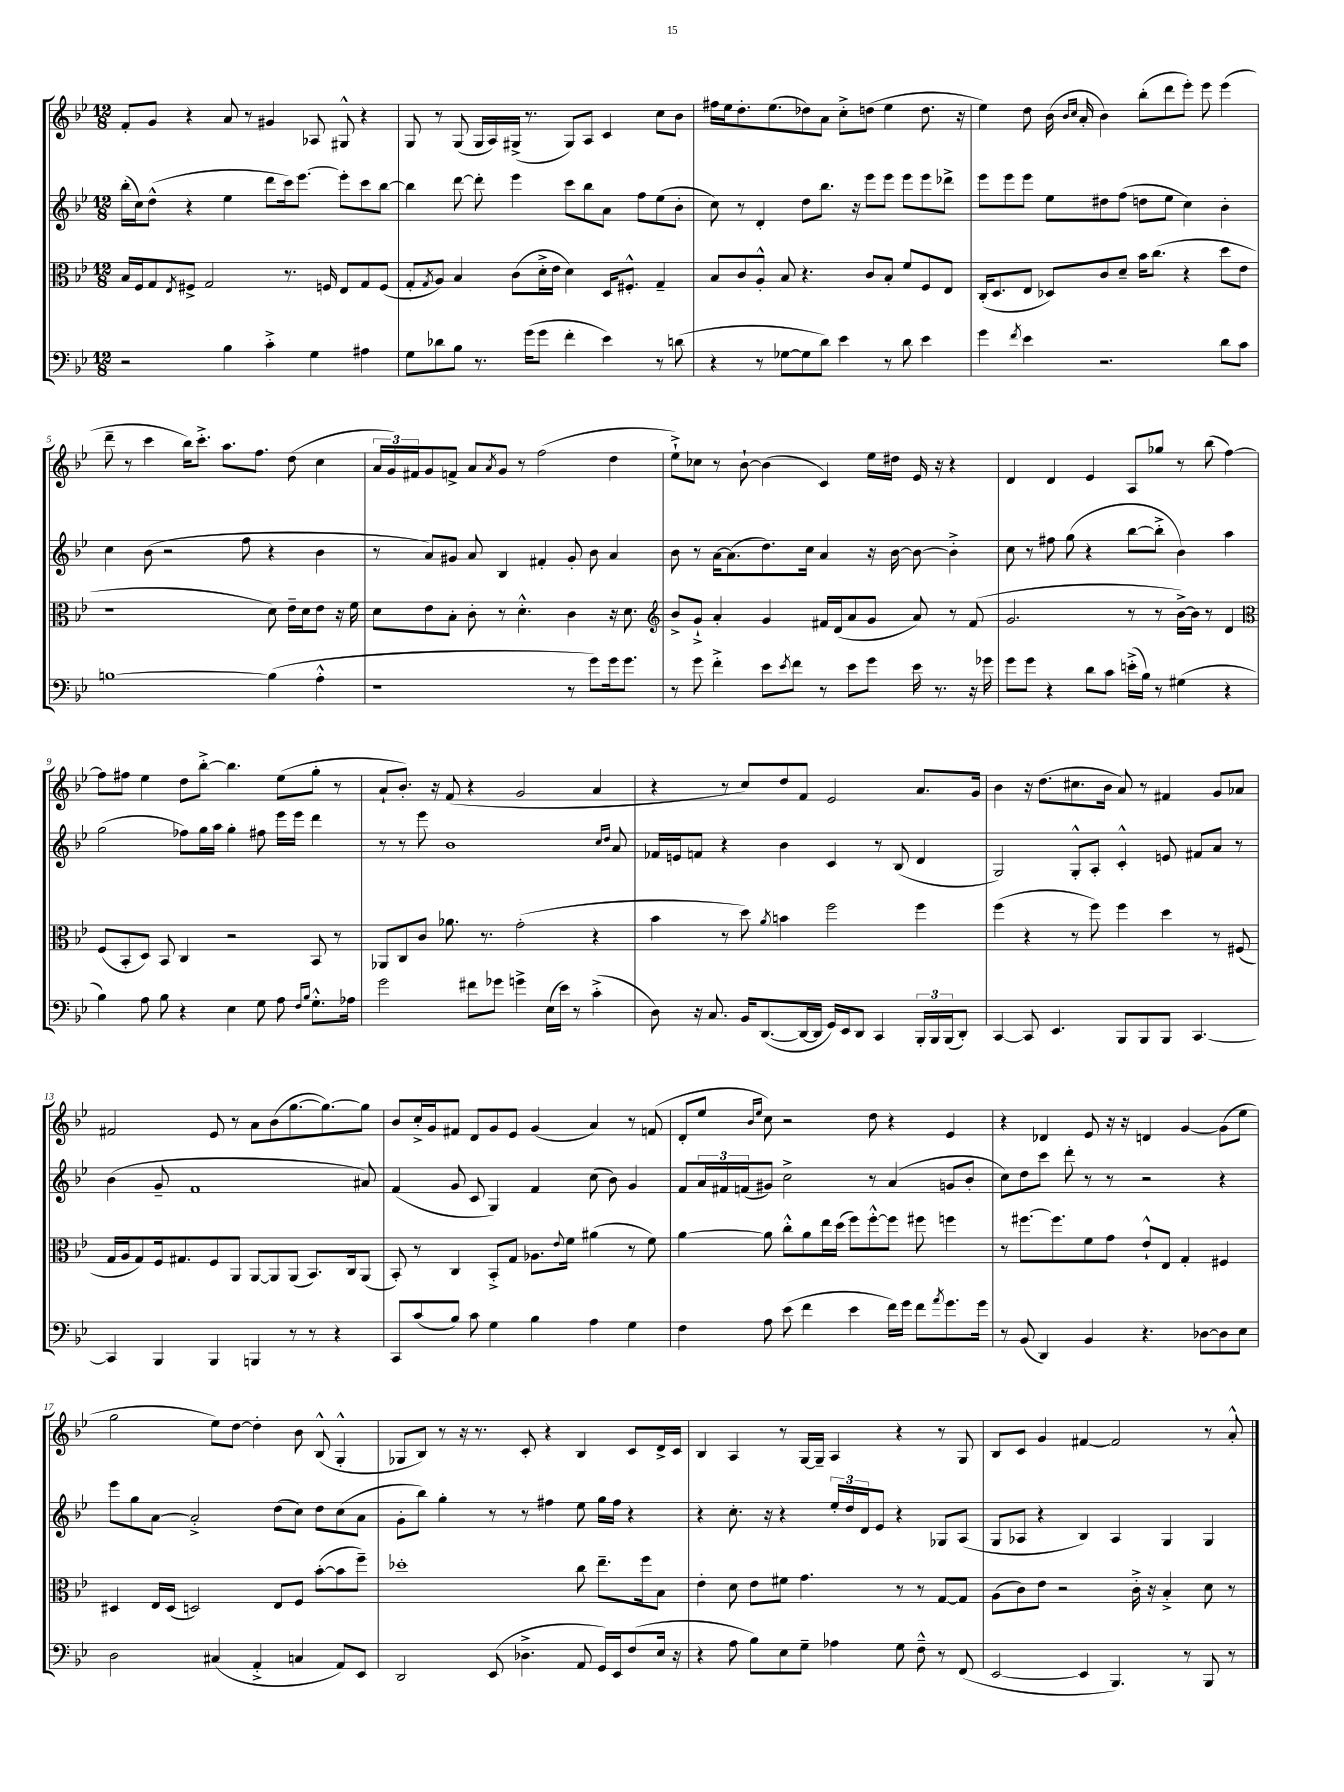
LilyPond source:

<<
\new StaffGroup <<
\new Staff = "s0" {
    \clef treble \key bes \major \numericTimeSignature \time 12/8
    f'8-. g'8 r4 a'8 r8 gis'4 aes8 gis8-^ r4 |
    g8 r8 g8( g16 a16) gis16->( r8. gis8) a8 c'4 c''8 bes'8 |
    fis''16 ees''16 d''8.-. ees''8.( des''8) a'8 c''8-.-> d''8( ees''4 d''8. r16 |
    ees''4) d''8 bes'16( \grace { bes'16 c''16 } a'16-. bes'4) bes''8-.( d'''8 ees'''8-.) ees'''8 ees'''4( |
    d'''8-- r8 c'''4 bes''16) c'''8.-.-> a''8. f''8. d''8( c''4 |
    \tuplet 3/2 { a'16 g'16) fis'16 } g'8 f'8-> a'8 \acciaccatura { a'8 } g'8 r8 f''2( d''4 |
    ees''8-!->) ces''8 r8 bes'8~-! bes'4( c'4) ees''16 dis''16 ees'16 r16 r4 |
    d'4 d'4 ees'4 a8 ges''8 r8 bes''8( f''4~) |
    f''8 fis''8 ees''4 d''8 bes''8~-.-> bes''4. ees''8( g''8-. r8 |
    a'8-! bes'8.-.) r16 f'8( r4 g'2 a'4 |
    r4 r8 c''8) d''8 f'8 ees'2 a'8. g'16 |
    bes'4 r16 d''8.( cis''8. bes'16 a'8) r8 fis'4 g'8 aes'8 |
    fis'2 ees'8 r8 a'8 bes'8( g''8.~ g''8.~) g''8 |
    bes'8 c''16-.-> g'16 fis'8 d'8 g'8 ees'8 g'4( a'4) r8 f'8( |
    d'8-. ees''8 \grace { bes'16 ees''16 } c''8) r2 d''8 r4 ees'4 |
    r4 des'4 ees'8 r16 r16 d'4 g'4~ g'8( ees''8 |
    g''2 ees''8) d''8~ d''4-. bes'8 bes8-^( g4-.-^ |
    ges8 bes8) r8 r16 r8. c'8-. r4 bes4 c'8 d'16-> c'16 |
    bes4 a4 r8 g16~ g16-- a4 r4 r8 g8 |
    bes8 c'8 g'4 fis'4~ fis'2 r8 a'8-.-^ \bar "|." |
}
\new Staff = "s1" {
    \clef treble \key bes \major \numericTimeSignature \time 12/8
    bes''16-.( c''16) d''8-^( r4 ees''4 d'''8 c'''16) ees'''8.~ ees'''8-. c'''8 bes''8~ |
    bes''4 d'''8~ d'''8-. ees'''4 c'''8 bes''8 a'8 f''8 ees''8( bes'8-. |
    c''8) r8 d'4-. d''8 bes''8. r16 ees'''8 ees'''8 ees'''8 ees'''8 des'''8-> |
    ees'''8 ees'''8 ees'''8 ees''8 dis''8 f''8( d''8 ees''8 c''4) bes'4-. |
    c''4 bes'8( r2 f''8 r4 bes'4 |
    r8 a'8) gis'8 a'8 bes4 fis'4-. gis'8-. bes'8 a'4 |
    bes'8 r8 a'16~ a'8.( d''8.) c''16 a'4 r16 bes'16~ bes'8~ bes'4-.-> |
    c''8 r8 fis''8 g''8( r4 bes''8~ bes''8-.-> bes'4) a''4 |
    g''2( fes''8) g''16 a''16 g''4-. fis''8 ees'''16 ees'''16 d'''4 |
    r8 r8 ees'''8 bes'1 \grace { c''16 d''16 } a'8 |
    fes'16 e'16 f'8 r4 bes'4 c'4 r8 bes8( d'4 |
    g2) g8-.-^ a8-. c'4-.-^ e'8 fis'8 a'8 r8 |
    bes'4( g'8-- f'1 ais'8) |
    f'4( g'8 c'8 g4) f'4 c''8( bes'8) g'4 |
    f'8 \tuplet 3/2 { a'16 fis'16 f'16( } gis'8) c''2-> r8 a'4( g'8 bes'8-. |
    c''8) d''8 c'''8 d'''8-. r8 r8 r2 r4 |
    ees'''8 g''8 a'8~ a'2-.-> d''8( c''8) d''8 c''8( a'8 |
    g'8-. bes''8) g''4-. r8 r8 fis''4 ees''8 g''16 fis''16 r4 |
    r4 c''8.-. r16 r4 \tuplet 3/2 { ees''16-. d''16 d'16 } ees'8 r4 ges8 a8( |
    g8 aes8 r4 bes4) aes4 g4 g4 \bar "|." |
}
\new Staff = "s2" {
    \clef alto \key bes \major \numericTimeSignature \time 12/8
    bes16 f16 g8 \acciaccatura { ees8 } fis8-> g2 r8. f16 ees8 g8 f8( |
    g8-. \acciaccatura { g8 } a8) bes4 c'8( d'16-.-> ees'16 d'4) d16 fis8.-.-^ g4-- |
    bes8 c'8 a8-.-^ bes8 r4. c'8 bes8-. f'8 f8 ees8 |
    c16-.( d8. ees8 des8) c'8 d'8-- bes'16 c''8.( r4 d''8 ees'8 |
    r1 d'8) ees'16-- d'16 ees'8 r16 f'16 |
    d'8 ees'8 bes8-. c'8-. r8 d'4.-.-^ c'4 r16 d'8. |
    \clef treble bes'8-> g'8-!-> a'4-. g'4 fis'16 d'16( a'8 g'8 a'8) r8 fis'8( |
    g'2. r8 r8 bes'16~->) bes'16 r8 d'4 |
    \clef alto f8( bes,8-. d8) bes,8 c4 r2 bes,8 r8 |
    aes,8 c8 c'8 aes'8. r8. g'2-.( r4 |
    bes'4 r8 d''8) \acciaccatura { a'8 } b'4 f''2 f''4 |
    f''4( r4 r8 f''8) f''4 d''4 r8 fis8( |
    g16 a16 g8) f16 gis8. f8 a,8 a,8~ a,8 a,8( bes,8.) c16 a,8( |
    bes,8-.) r8 c4 bes,8-.-> g8 aes8. \appoggiatura { ees'8 } f'16 ais'4( r8 f'8) |
    a'4~ a'8 c''8-.-^ a'8 ees''16 d''16( f''8) f''8~-.-^ f''8 fis''8 f''4 |
    r8 fis''8.~ fis''8. f'8 g'8 ees'8-!-^ ees8 g4-. fis4 |
    dis4 ees16 dis16( d2) ees8 f8 bes'8~-.( bes'8 f''8--) |
    des''1-. c''8 ees''8.-- f''16 bes8 |
    ees'4-. d'8 ees'8 fis'8 g'4. r8 r8 g8~ g8 |
    a8( c'8) ees'8 r2 c'16-.-> r16 bes4-.-> d'8 r8 \bar "|." |
}
\new Staff = "s3" {
    \clef bass \key bes \major \numericTimeSignature \time 12/8
    r2 bes4 c'4-.-> g4 ais4 |
    g8 des'8 bes8 r8. g'16( g'8 f'4-. ees'4) r8 d'8( |
    r4 r8 ges8~ ges8 d'8) ees'4 r8 d'8 ees'4 |
    g'4 \acciaccatura { f'8 } ees'4 r2. d'8 c'8 |
    b1~ b4( a4-.-^ |
    r1 r8 g'8) g'16 g'8. |
    r8 g'8 f'4-.-> ees'8 \acciaccatura { ees'8 } f'8 r8 ees'8 g'8 ees'16 r8. r16 ges'16 |
    g'8 g'8 r4 d'8 c'8 e'16-.->( bes16) r8 gis4( r4 |
    bes4) a8 bes8 r4 ees4 g8 a8 \grace { f16 bes16 } g8.-.-^ aes16 |
    g'2 fis'8 ges'8 g'4-> ees16( ees'16) r8 c'4-.->( |
    d8) r16 c8. bes,16 d,8.~( d,16~ d,16 g,16) ees,16 d,8 c,4 \tuplet 3/2 { bes,,16-. bes,,16 bes,,16( } d,8-.) |
    c,4~ c,8 ees,4. bes,,8 bes,,8 bes,,8 c,4.~ |
    c,4 bes,,4 bes,,4 b,,4 r8 r8 r4 |
    c,8 c'8( bes8) c'8 g4 bes4 a4 g4 |
    f4 a8 ees'8( f'4 ees'4 f'16) g'16 f'8 \acciaccatura { a'8 } g'8. g'16 |
    r8 bes,8( d,4) bes,4 r4. des8~ des8 ees8 |
    d2 cis4( a,4-.-> c4 a,8) ees,8 |
    d,2 ees,8( des4.-> a,8 g,16) ees,16 f8( ees16 r16 |
    r4 a8 bes8) ees8 g8-- aes4 g8 f8---^ r8 f,8( |
    ees,2~ ees,4 bes,,4.) r8 bes,,8 r8 \bar "|." |
}
>>
>>
